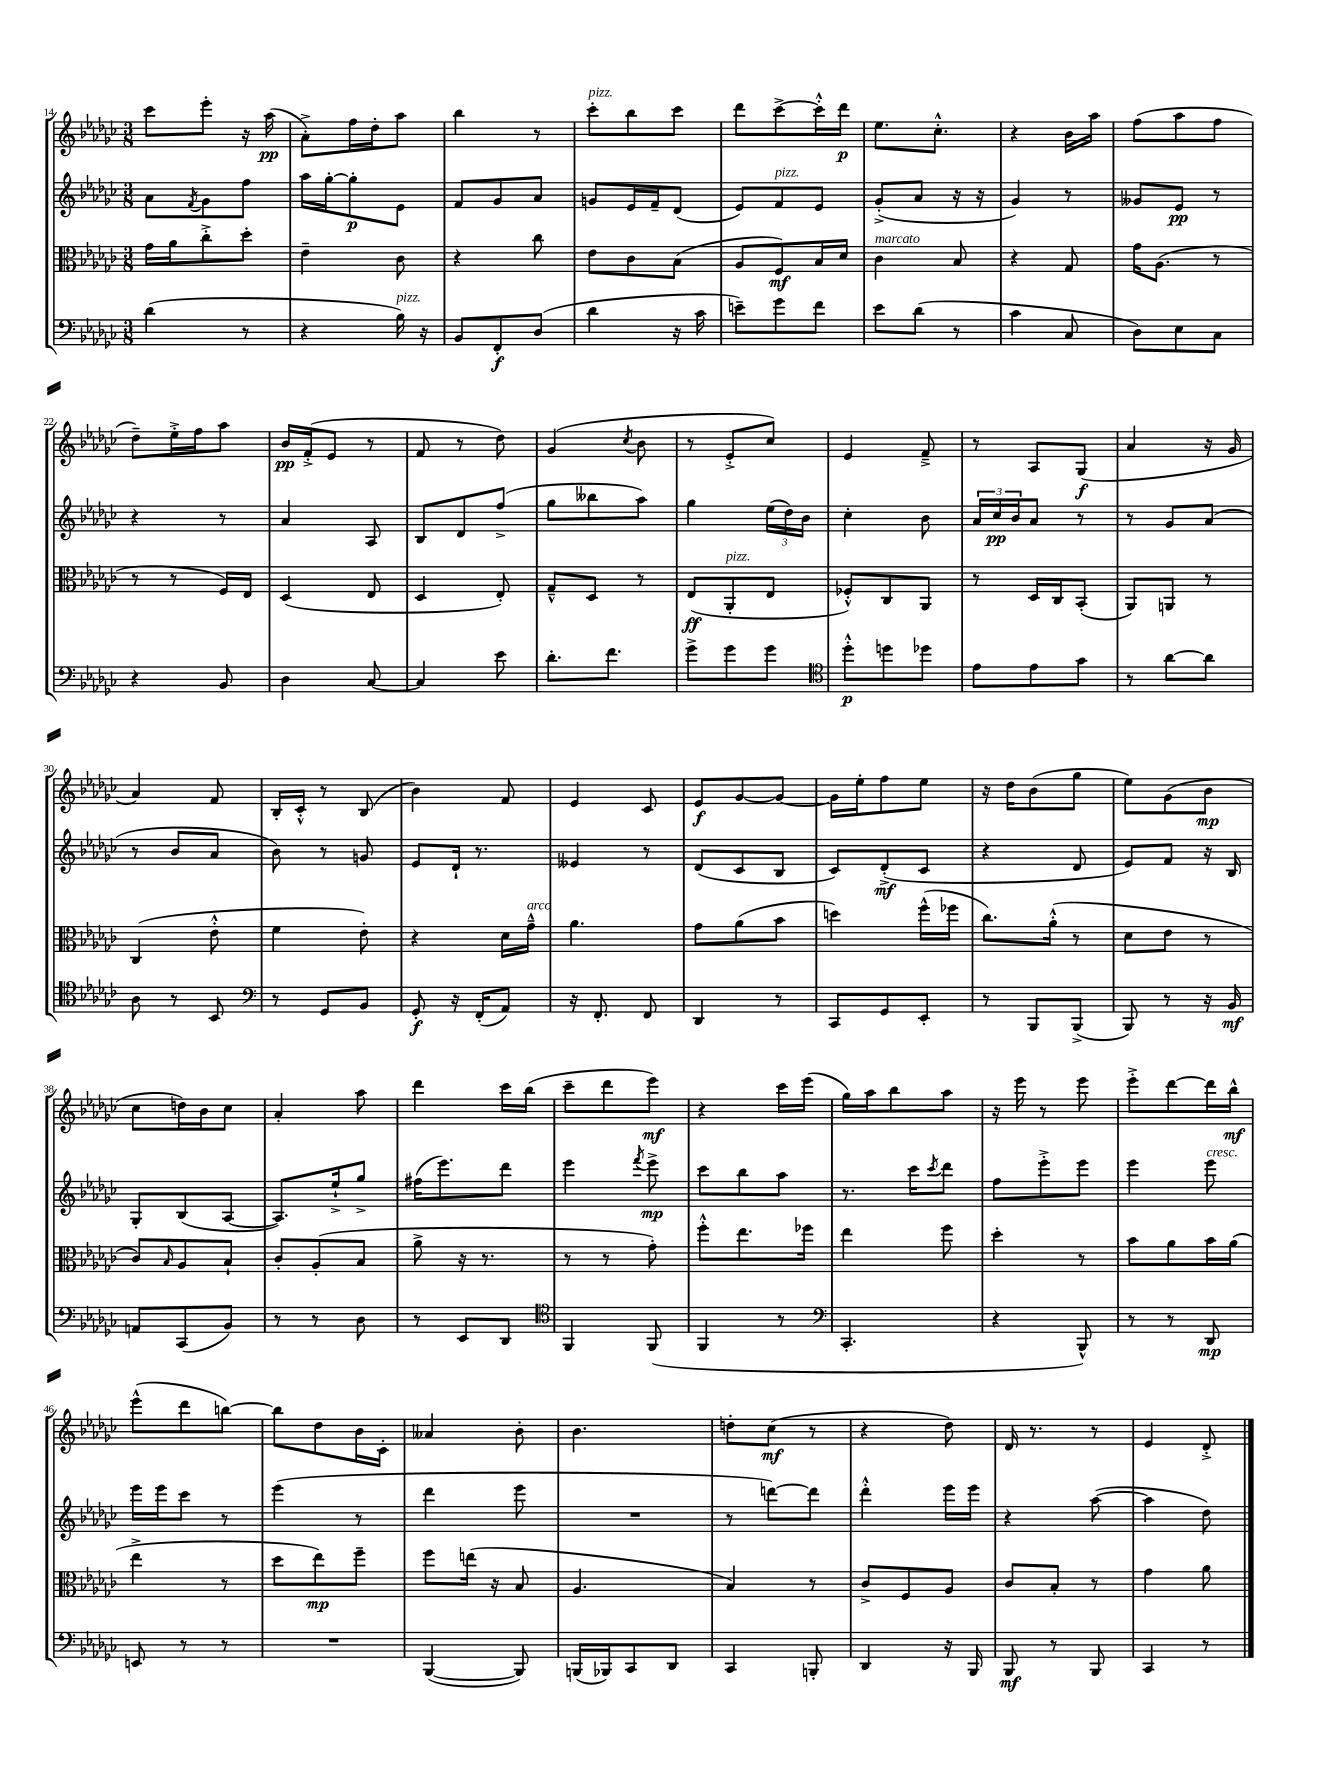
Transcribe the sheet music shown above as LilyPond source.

<<
\new StaffGroup <<
\new Staff = "s0" {
    \clef treble \key ges \major \numericTimeSignature \time 3/8
    ces'''8 ees'''8-. r16 aes''16\pp( |
    aes'8-.->) f''16 des''16-. aes''8 |
    bes''4 r8 |
    ces'''8-.^\markup { \italic "pizz." } bes''8 ces'''8 |
    des'''8 ces'''8~-> ces'''16-.-^ des'''16\p |
    ees''8. ces''8.-.-^ |
    r4 bes'16 aes''16 |
    f''8( aes''8 f''8 |
    des''8--) ees''16-.-> f''16 aes''8 |
    bes'16\pp f'16-.->( ees'8 r8 |
    f'8 r8 des''8) |
    ges'4( \acciaccatura { ces''8 } bes'8 |
    r8 ees'8-.-> ces''8) |
    ees'4 f'8---> |
    r8 aes8 ges8\f( |
    aes'4 r16 ges'16 |
    aes'4) f'8 |
    bes16-. ces'16-.-^ r8 bes8( |
    bes'4) f'8 |
    ees'4 ces'8 |
    ees'8\f ges'8~ ges'8~ |
    ges'16 ees''16-. f''8 ees''8 |
    r16 des''16 bes'8( ges''8 |
    ees''8) ges'8( bes'8\mp |
    ces''8 d''16) bes'16 ces''8 |
    aes'4-. aes''8 |
    des'''4 ces'''16 bes''16( |
    ces'''8-- des'''8 ees'''8\mf) |
    r4 ces'''16 ees'''16( |
    ges''16) aes''16 bes''8 aes''8 |
    r16 ees'''16 r8 ees'''8 |
    ees'''8-.-> des'''8~ des'''16 bes''16-^\mf |
    ees'''8-^( des'''8 b''8~) |
    b''8 des''8 bes'16 ces'16-. |
    aeses'4 bes'8-. |
    bes'4. |
    d''8-. ces''8\mf( r8 |
    r4 des''8) |
    des'16 r8. r8 |
    ees'4 des'8-.-> \bar "|." |
}
\new Staff = "s1" {
    \clef treble \key ges \major \numericTimeSignature \time 3/8
    aes'8 \acciaccatura { f'8 } ges'8 f''8 |
    aes''16 ges''16~-. ges''8-.\p ees'8 |
    f'8 ges'8 aes'8 |
    g'8 ees'16 f'16-- des'8( |
    ees'8) f'8^\markup { \italic "pizz." } ees'8 |
    ges'8-.->( aes'8 r16 r16 |
    ges'4) r8 |
    geses'8 ees'8\pp r8 |
    r4 r8 |
    aes'4 aes8 |
    bes8 des'8 f''8->( |
    ges''8 beses''8 aes''8) |
    ges''4 \tuplet 3/2 { ees''16( des''16) bes'16 } |
    ces''4-. bes'8 |
    \tuplet 3/2 { aes'16 ces''16\pp bes'16 } aes'8 r8 |
    r8 ges'8 aes'8( |
    r8 bes'8 aes'8 |
    bes'8) r8 g'8 |
    ees'8 des'16-! r8. |
    eeses'4 r8 |
    des'8( ces'8 bes8 |
    ces'8) des'8-.->\mf( ces'8 |
    r4 des'8 |
    ees'8) f'8 r16 bes16 |
    ges8-. bes8( aes8~ |
    aes8.) ees''16-!-> ges''8-> |
    fis''16( ees'''8.) des'''8 |
    ees'''4 \acciaccatura { f'''8 } ees'''8->\mp |
    ces'''8 bes''8 aes''8 |
    r8. ces'''16 \acciaccatura { ces'''8 } des'''8 |
    f''8 ees'''8-.-> ees'''8 |
    ees'''4 ees'''8^\markup { \italic "cresc." } |
    ees'''16 ees'''16 ces'''8 r8 |
    ees'''4( r8 |
    des'''4 ees'''8 |
    R4. |
    r8 d'''8~) d'''8 |
    des'''4-.-^ ees'''16 ees'''16 |
    r4 aes''8~( |
    aes''4 des''8) \bar "|." |
}
\new Staff = "s2" {
    \clef alto \key ges \major \numericTimeSignature \time 3/8
    ges'16 aes'16 ces''8-.-> des''8-. |
    ees'4-- ces'8 |
    r4 ces''8 |
    ees'8 ces'8 bes8( |
    aes8 f8\mf) bes16 des'16 |
    ces'4^\markup { \italic "marcato" } bes8 |
    r4 ges8 |
    ges'16 aes8.( r8 |
    r8 r8 f16) ees16 |
    des4( ees8 |
    des4 ees8-.) |
    ges8---^ des8 r8 |
    ees8\ff( aes,8-.^\markup { \italic "pizz." } ees8 |
    fes8-.-^) ces8 aes,8 |
    r8 des16 ces16 bes,8-.( |
    aes,8) a,8 r8 |
    ces4( ees'8-.-^ |
    f'4 ees'8-.) |
    r4 des'16 ges'16---^^\markup { \italic "arco" } |
    aes'4. |
    ges'8 aes'8( bes'8 |
    d''4) f''16-^( fes''16 |
    ces''8.) aes'16-.-^( r8 |
    des'8 ees'8 r8 |
    ces'8) \grace { bes16 } aes8 bes8-! |
    ces'8-. aes8-.( bes8 |
    aes'8-> r16 r8. |
    r8 r8 ges'8-.) |
    f''8-.-^ ees''8. fes''16 |
    ees''4 f''8 |
    des''4-. r8 |
    bes'8 aes'8 bes'16 aes'16( |
    ees''4-> r8 |
    des''8 ees''8\mp) f''8-- |
    f''8 e''16( r16 bes8 |
    aes4. |
    bes4) r8 |
    ces'8-> f8 aes8 |
    ces'8 bes8-. r8 |
    ges'4 aes'8 \bar "|." |
}
\new Staff = "s3" {
    \clef bass \key ges \major \numericTimeSignature \time 3/8
    des'4( r8 |
    r4 bes16^\markup { \italic "pizz." }) r16 |
    bes,8 f,8-.\f des8( |
    des'4 r16 ces'16 |
    e'8--) ges'8 f'8 |
    ees'8 des'8( r8 |
    ces'4 ces8 |
    des8) ees8 ces8 |
    r4 bes,8 |
    des4 ces8~ |
    ces4 ees'8 |
    des'8.-. f'8. |
    ges'8-> ges'8 ges'8 |
    \clef tenor des''8-.-^\p d''8 des''8 |
    ees'8 ees'8 ges'8 |
    r8 aes'8~ aes'8 |
    aes8 r8 bes,8 |
    \clef bass r8 ges,8 bes,8 |
    ges,8-.\f r16 f,16-.( aes,8) |
    r16 f,8.-. f,8 |
    des,4 r8 |
    ces,8 ges,8 ees,8-. |
    r8 bes,,8 bes,,8->( |
    bes,,8) r8 r16 bes,16\mf |
    a,8 ces,8( bes,8) |
    r8 r8 des8 |
    r8 ees,8 des,8 |
    \clef tenor f,4 f,8( |
    f,4 r8 |
    \clef bass ces,4.-. |
    r4 bes,,8-^) |
    r8 r8 des,8\mp |
    e,8 r8 r8 |
    R4. |
    bes,,4~( bes,,8) |
    b,,16( bes,,16) ces,8 des,8 |
    ces,4 b,,8-. |
    des,4 r16 bes,,16 |
    bes,,8\mf r8 bes,,8 |
    ces,4 r8 \bar "|." |
}
>>
>>
\layout { \context { \Score currentBarNumber = #14 } }
